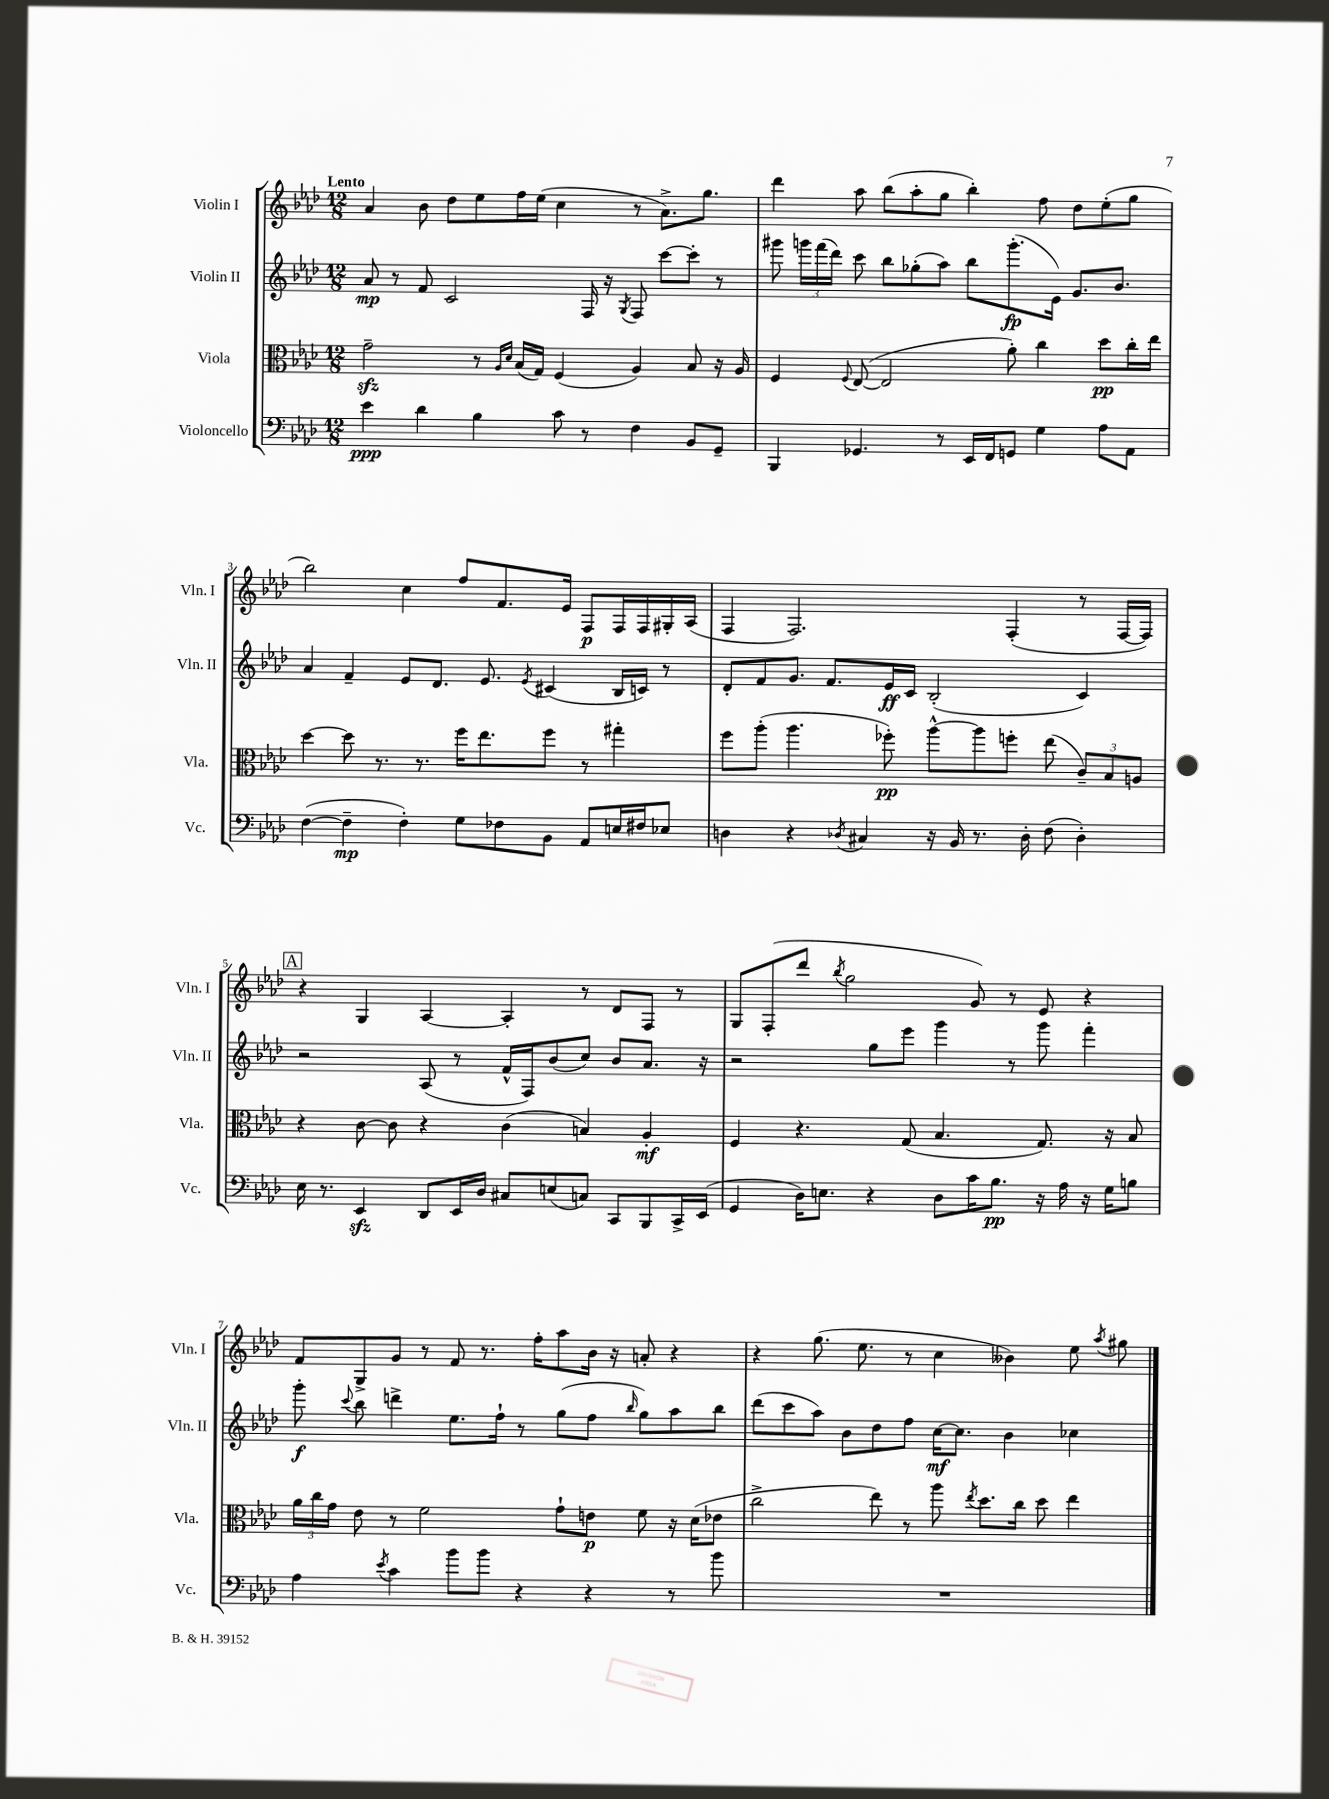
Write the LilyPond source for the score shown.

<<
\new StaffGroup <<
\new Staff = "s0" \with { instrumentName = "Violin I" shortInstrumentName = "Vln. I" } {
    \clef treble \key aes \major \numericTimeSignature \time 12/8 \tempo "Lento"
    \autoBeamOff aes'4 bes'8 des''8[ ees''8 f''16 ees''16]( c''4 r8 aes'8.[->) g''8.] |
    des'''4 aes''8 bes''8[( aes''8-. g''8] bes''4-.) f''8 des''8[ ees''8-.( g''8] |
    bes''2) c''4 f''8[ f'8. ees'16] f8[\p f16 f16 gis16-. aes16]( |
    f4 f2.) f4-.( r8 f16[~ f16]) |
    \mark \markup { \box "A" } r4 g4 aes4~ aes4-. r8 des'8[ f8] r8 |
    g8[ f8-.( des'''8] \acciaccatura { bes''8 } g''2 g'8) r8 ees'8 r4 |
    f'8[ g8-> g'8] r8 f'8 r8. f''16[-. aes''8 bes'16] r16 a'8-. r4 |
    r4 g''8.( ees''8. r8 c''4 beses'4) ees''8 \acciaccatura { aes''8 } gis''8 \bar "|." |
}
\new Staff = "s1" \with { instrumentName = "Violin II" shortInstrumentName = "Vln. II" } {
    \clef treble \key aes \major \numericTimeSignature \time 12/8
    \autoBeamOff aes'8\mp r8 f'8 c'2 f16 r16 \acciaccatura { g8 } f8 c'''8[~ c'''8]-. r8 |
    gis'''8 \tuplet 3/2 { g'''16[ f'''16( des'''16]) } c'''8 bes''8[ ges''8-.( aes''8]) bes''8[ g'''8.-.\fp( ees'16]) g'8.[ bes'8.] |
    aes'4 f'4-- ees'8[ des'8.] ees'8. \acciaccatura { ees'8 } cis'4( bes16[ c'16]) r8 |
    des'8[-. f'8 g'8.] f'8.[ ees'16\ff c'16] bes2-.( c'4) |
    \mark \markup { \box "A" } r2 aes8( r8 f'16[-^ f16) bes'8( c''8]) bes'8[ aes'8.] r16 |
    r2 g''8[ ees'''8] g'''4 r8 g'''8 f'''4-. |
    g'''8-.\f \appoggiatura { c'''8 } bes''8 d'''4-> ees''8.[ f''16]-! r8 g''8[( f''8] \grace { bes''16 } g''8[) aes''8 bes''8] |
    des'''8[( c'''8 aes''8]) bes'8[ des''8 f''8] c''16[~\mf c''8.] bes'4 ces''4 \bar "|." |
}
\new Staff = "s2" \with { instrumentName = "Viola" shortInstrumentName = "Vla." } {
    \clef alto \key aes \major \numericTimeSignature \time 12/8
    \autoBeamOff g'2--\sfz r8 \grace { aes16[ des'16] } bes16[( g16]) f4( aes4) bes8 r16 aes16 |
    f4 \appoggiatura { f8 } ees8~( ees2 aes'8-.) c''4 des''8[\pp c''16-. ees''16] |
    des''4~ des''8 r8. r8. f''16[ ees''8. f''8] r8 gis''4-. |
    f''8[ aes''8]-.( aes''4. fes''8-.\pp) aes''8[~-^ aes''8 f''8]-. ees''8( \tuplet 3/2 { c'8[--) bes8 a8] } |
    \mark \markup { \box "A" } r4 c'8~ c'8 r4 c'4( b4) aes4-.\mf |
    f4 r4. g8( bes4. g8.) r16 bes8 |
    \tuplet 3/2 { aes'16[ c''16 g'16] } ees'8 r8 f'2 g'8[-! e'8]\p f'8 r16 des'16[( ees'8] |
    c''2-> ees''8) r8 aes''8 \acciaccatura { ees''8 } des''8.[ c''16] des''8 ees''4 \bar "|." |
}
\new Staff = "s3" \with { instrumentName = "Violoncello" shortInstrumentName = "Vc." } {
    \clef bass \key aes \major \numericTimeSignature \time 12/8
    \autoBeamOff ees'4\ppp des'4 bes4 c'8 r8 f4 bes,8[ g,8]-- |
    bes,,4 ges,4. r8 ees,16[ f,16 g,8] g4 aes8[ aes,8] |
    f4~( f4--\mp f4-.) g8[ fes8 bes,8] aes,8[ e16 fis16 ees8] |
    d4 r4 \acciaccatura { des8 } cis4 r16 bes,16 r8. des16-. f8( des4-.) |
    \mark \markup { \box "A" } ees16 r8. ees,4\sfz des,8[ ees,16 des16] cis8[ e8( c8]) c,8[ bes,,8 c,16-> ees,16]( |
    g,4 des16[) e8.] r4 des8[ c'16 bes8.]\pp r16 aes16 r16 g16[ b8] |
    aes4 \acciaccatura { ees'8 } c'4 bes'8[ bes'8] r4 r4 r8 bes'8 |
    R1. \bar "|." |
}
>>
>>
